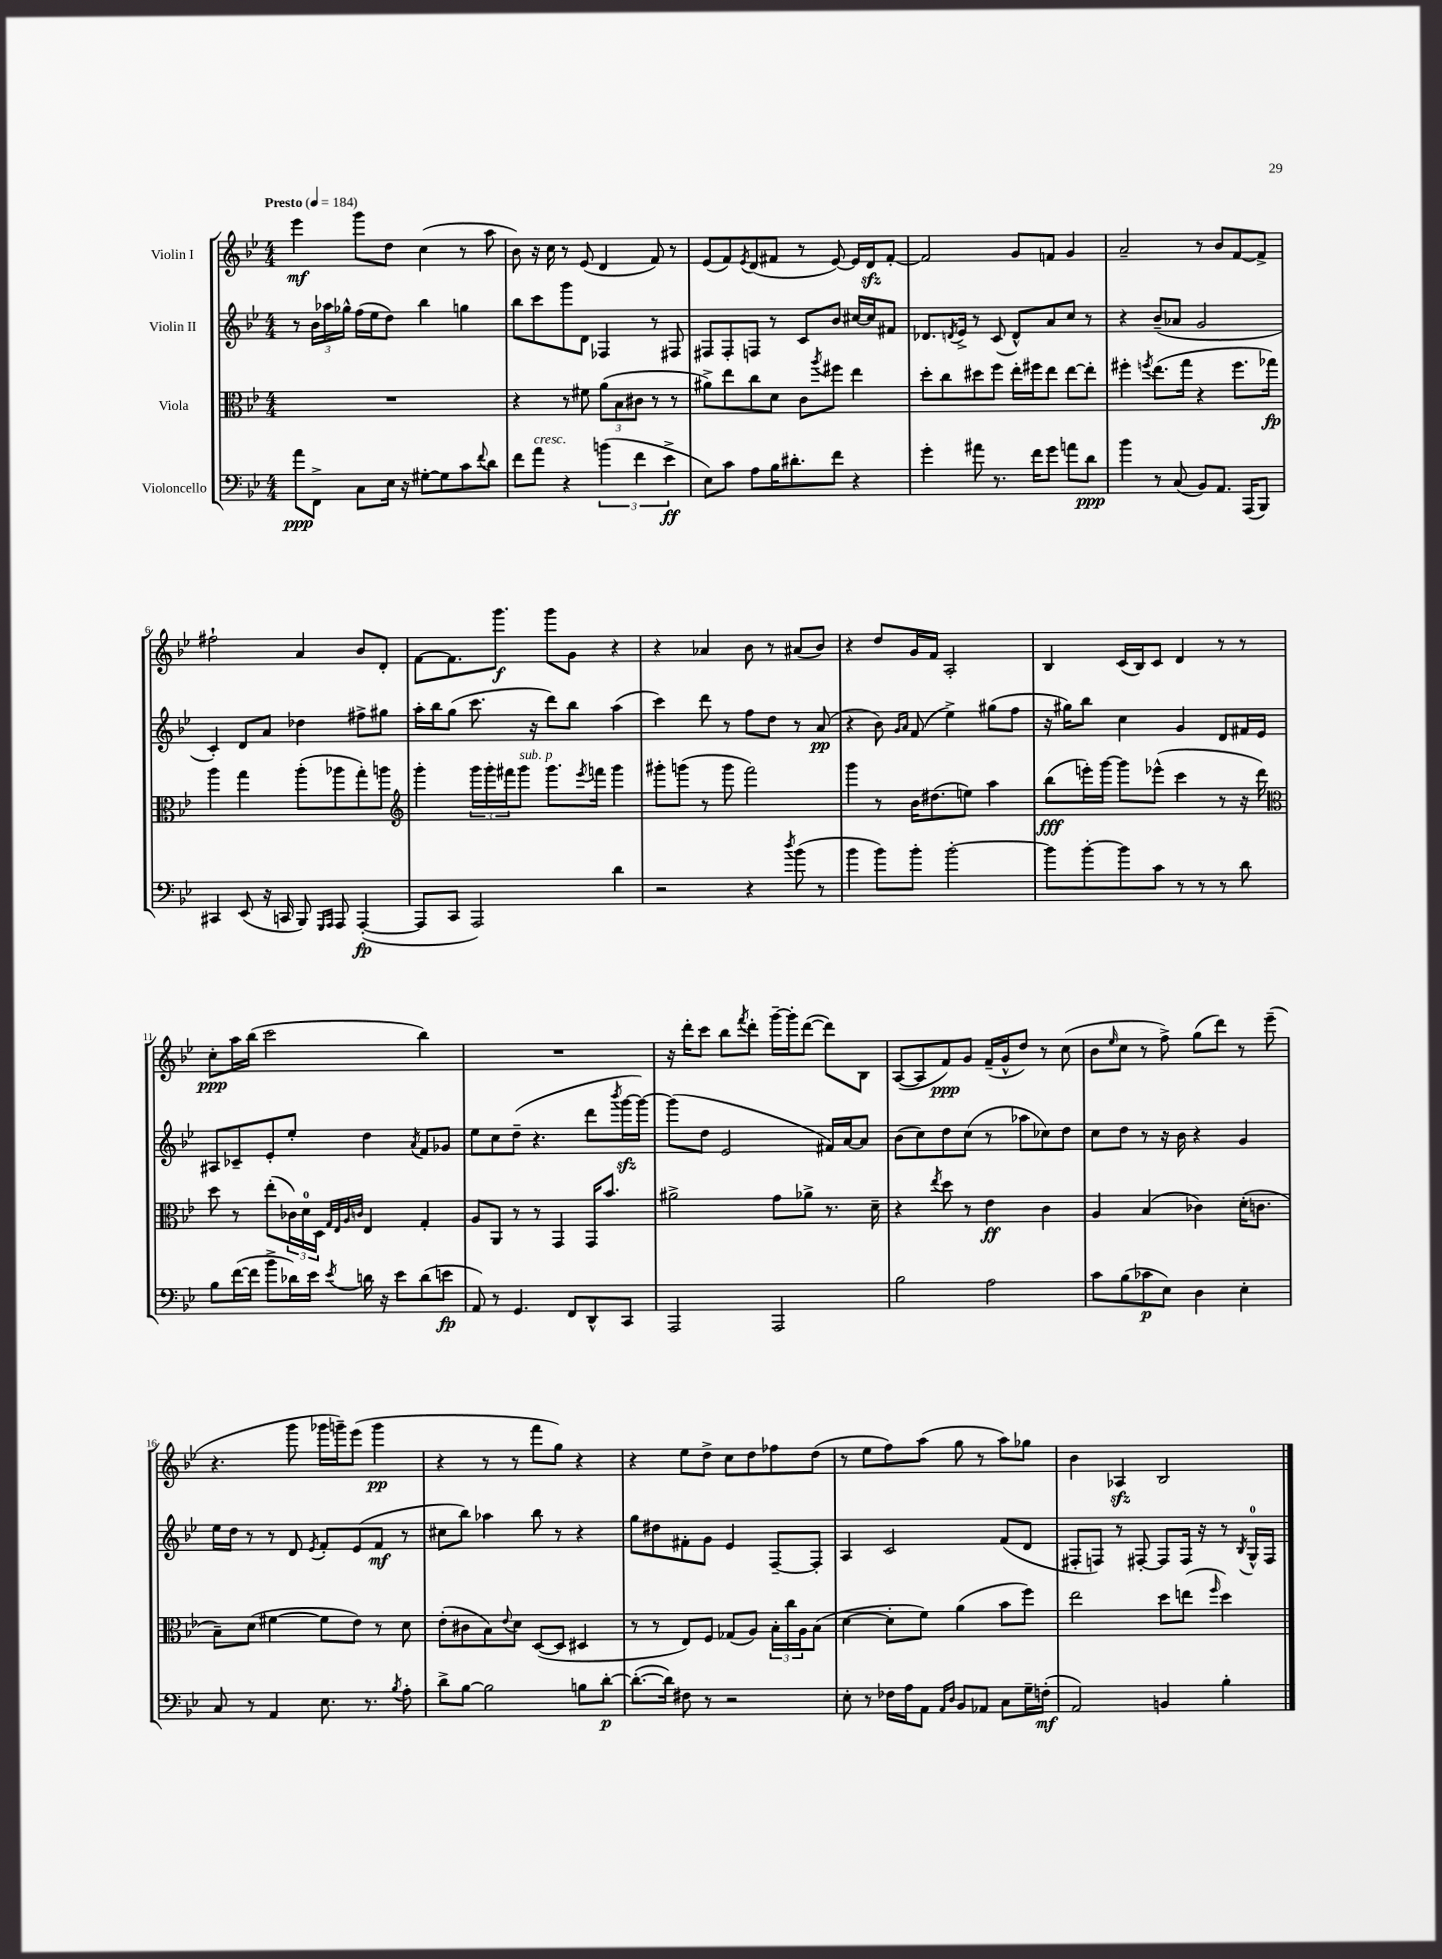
<<
\new StaffGroup <<
\new Staff = "s0" \with { instrumentName = "Violin I" } {
    \clef treble \key bes \major \numericTimeSignature \time 4/4 \tempo "Presto" 4 = 184
    ees'''4\mf g'''8 d''8 c''4( r8 a''8 |
    bes'8) r16 c''16 r8 ees'8( d'4 f'8) r8 |
    ees'8( f'8) \acciaccatura { ees'8 } d'8( fis'8 r8 ees'8~) ees'16 d'16\sfz fis'8~-. |
    fis'2 g'8 f'8 g'4 |
    a'2-- r8 bes'8 f'8~ f'8-> |
    fis''2-! a'4 bes'8 d'8-. |
    f'8~ f'8. g'''8.\f g'''8 g'8 r4 |
    r4 aes'4 bes'8 r8 ais'8( bes'8) |
    r4 d''8 g'16 f'16 a2-. |
    bes4 c'16( bes16) c'8 d'4 r8 r8 |
    c''8-.\ppp a''16 bes''16( c'''2 bes''4) |
    R1 |
    r16 d'''16-. c'''8 bes''8 \acciaccatura { f'''8 } d'''8-. g'''16~-- g'''16-. d'''8~( d'''8) bes8 |
    a8~( a8 f'8\ppp) g'8 f'16--( g'16-^ d''8) r8 c''8( |
    bes'8 \grace { ees''16 } c''8 r8 f''8->) g''8( d'''8) r8 ees'''8--( |
    r4. g'''8 ges'''16 g'''16--) ees'''8( g'''4\pp |
    r4 r8 r8 f'''8 g''8) r4 |
    r4 ees''8 d''8-> c''8 d''8 fes''8 d''8( |
    r8 ees''8 f''8) a''8( g''8 r8 a''8) ges''8 |
    bes'4 aes4\sfz bes2 \bar "|." |
}
\new Staff = "s1" \with { instrumentName = "Violin II" } {
    \clef treble \key bes \major \numericTimeSignature \time 4/4
    r8 \tuplet 3/2 { bes'16 aes''16 ges''16-^ } f''16( ees''16 d''8) bes''4 g''4 |
    bes''8 c'''8 g'''8 d'8 fes4 r8 fis8 |
    fis8 fis8-. f8 r8 c'8 bes'8 cis''16~ cis''16 fis'8 |
    des'8. \acciaccatura { d'8 } ees'16-> r8 c'8( d'8-^) a'8 c''8 r8 |
    r4 bes'8--( aes'8 g'2 |
    c'4-.) d'8 a'8 des''4 fis''8-> gis''8 |
    a''16-. bes''16 g''8( c'''8. r16 d'''8) bes''8 a''4( |
    c'''4) d'''8 r8 f''8 d''8 r8 a'8\pp( |
    r4 bes'8) \grace { g'16 a'16 } f'8( ees''4->) gis''8( f''8 |
    r16 gis''16) bes''8 c''4 g'4 d'8 fis'16 ees'16 |
    ais8 ces'8-- ees'8-. ees''8-. d''4 \acciaccatura { a'8 } f'8 ges'8 |
    ees''8 c''8 d''8--( r4. d'''8 \acciaccatura { bes'''8 } g'''16~\sfz g'''16~) |
    g'''8( d''8 ees'2 fis'16) a'16~ a'8 |
    bes'8( c''8) d''8 c''8( r8 aes''8 ces''8) d''8 |
    c''8 d''8 r8 r16 bes'16 r4 g'4 |
    ees''16 d''16 r8 r8 d'8 \acciaccatura { ees'8 } f'8-. ees'8( f'8\mf r8 |
    cis''8 bes''8) aes''4 bes''8 r8 r4 |
    g''8 dis''8 fis'8-. g'8 ees'4 f8~-- f8-. |
    a4 c'2 f'8( d'8 |
    fis8-. f8) r8 fis8~-. fis8 fis16 r16 r8 \acciaccatura { bes8 } g16-0-^ fis16 \bar "|." |
}
\new Staff = "s2" \with { instrumentName = "Viola" } {
    \clef alto \key bes \major \numericTimeSignature \time 4/4
    R1 |
    r4 r8 fis'8 \tuplet 3/2 { a'8( bes8 cis'8 } r8 r8 |
    ais'8->) ees''8 c''8 d'8 c'8 \acciaccatura { a''8 } fis''8 ees''4 |
    d''8-. c''8 dis''8 f''8 ees''16-. fis''16 ees''8 ees''8~ ees''8-. |
    fis''4-. \acciaccatura { f''8 } ees''8.( g''16 r4 f''8. ges''16\fp) |
    a''4 g''4 a''8-.( aes''8 g''8-.) a''8 |
    \clef treble g'''4-. \tuplet 3/2 { g'''16 g'''16-. fis'''16 } g'''8^\markup { \italic "sub. p" } g'''8. \acciaccatura { ees'''8 } f'''16 g'''4 |
    gis'''8-. g'''8( r8 g'''8 f'''2) |
    g'''4 r8 bes'16 dis''8.( e''8) a''4 |
    bes''8\fff( e'''16-.) g'''16~ g'''8 ees'''8-^( c'''4 r8 r16 d'''16) |
    \clef alto d''8 r8 ees''8-.( \tuplet 3/2 { ces'16) d'16-0 d16 } \grace { g32 ees32 a32 c'32 } ees4 g4-. |
    a8 a,8 r8 r8 g,4 g,16 bes'8. |
    ais'2-> g'8 aes'8-> r8. d'16-- |
    r4 \acciaccatura { ees''8 } d''8 r8 ees'4\ff c'4 |
    a4 bes4( ces'4) d'16-.( c'8. |
    bes8--) d'8( fis'4~ fis'8 ees'8) r8 d'8 |
    ees'8-.( cis'8 bes8) \appoggiatura { ees'8 } d'8 d8~( d8 dis4 |
    r8 r8 ees8) f8 ges8( a8) \tuplet 3/2 { bes16-. c''16 a16 } bes8( |
    d'4~ d'8-. f'8) a'4( bes'8 f''8) |
    ees''2 d''8 e''8( \grace { f''16 } d''4) \bar "|." |
}
\new Staff = "s3" \with { instrumentName = "Violoncello" } {
    \clef bass \key bes \major \numericTimeSignature \time 4/4
    a'8\ppp f,8-> c8 ees16 r16 gis8~-. gis8 c'8 \appoggiatura { f'8 } d'8 |
    f'8 a'8^\markup { \italic "cresc." } r4 \tuplet 3/2 { b'4( f'4 ees'4->\ff } |
    ees8) c'8 a8 bes16 dis'8.-. f'8 r4 |
    g'4-. ais'8 r8. f'16 g'8 a'8 d'8\ppp |
    bes'4 r8 c8( bes,8) a,8. a,,16( bes,,8) |
    cis,4 ees,8( r16 c,16 bes,,8) \grace { g,,16 a,,16 } a,,8 a,,4~-.\fp( |
    a,,8 c,8 a,,2) d'4 |
    r2 r4 \acciaccatura { d''8 } bes'8( r8 |
    bes'4 bes'8) bes'8-. bes'2~-. |
    bes'8 bes'8~-. bes'8 c'8 r8 r8 r8 d'8 |
    bes8 f'16~( f'16 bes'8-> des'16) ees'16 \acciaccatura { ees'8 } d'16 r16 ees'8 d'8( e'8\fp |
    a,8) r8 g,4. f,8 d,8-^ c,8 |
    a,,2 a,,2 |
    bes2 a2 |
    c'8 bes8( ces'8\p ees8) d4 ees4-. |
    c8 r8 a,4 ees8. r8. \acciaccatura { bes8 } a8-. |
    d'8-> bes8~ bes2 b8 d'8~-.\p |
    d'8.~-.( d'16) fis8 r8 r2 |
    ees8-. r8 fes16 a16 a,8 \grace { a,16 d16 } bes,8 aes,8 c8 g16-- f16-.\mf( |
    a,2) b,4 bes4-. \bar "|." |
}
>>
>>
